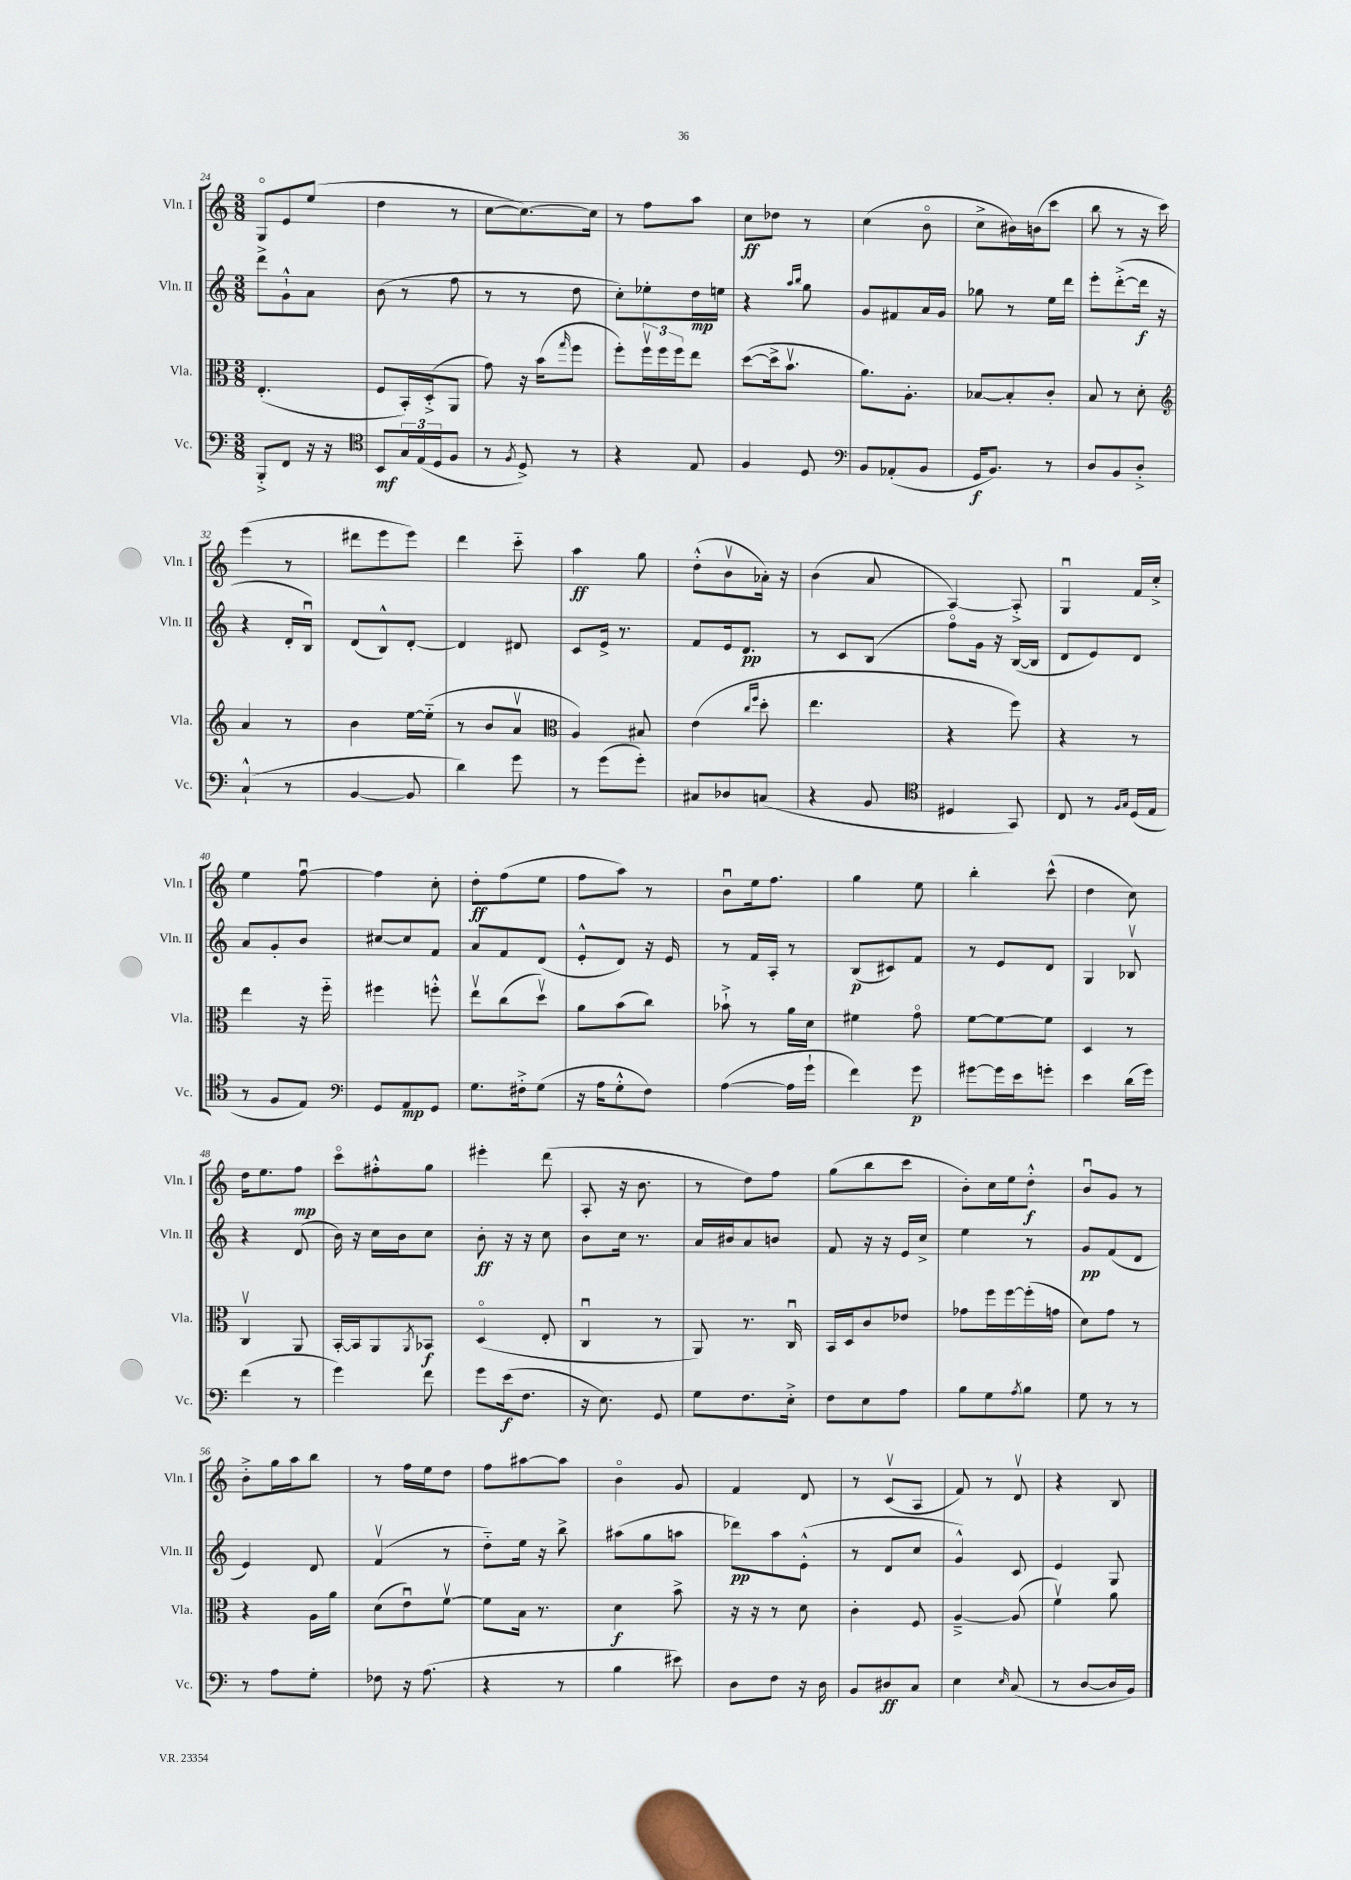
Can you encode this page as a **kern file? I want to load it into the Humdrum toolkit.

**kern	**kern	**kern	**kern
*staff4	*staff3	*staff2	*staff1
*clefF4	*clefC3	*clefG2	*clefG2
*k[]	*k[]	*k[]	*k[]
*M3/8	*M3/8	*M3/8	*M3/8
8BBB'^/L	(4.E'/	8ddd^\L	8Go/L
8FF/J	.	8g`^^\	8e/
16r	.	8a\J	(8ee/J
16r	.	.	.
=	=	=	=
*clefC4	*	*	*
8BB/L	8F/L	(8b\	4dd\
24G/L	16BB'/L)	8r	.
(24E/	.	.	.
.	(16D'^/J	.	.
24D/J	.	.	.
8F/J	8AA/J	8ff\	8r
=	=	=	=
8r	8g\)	8r	[8cc\L
8qF/	.	.	.
8D^/)	16r	8r	8.cc\_)
.	(16b\LK	.	.
.	16qqgg/	.	.
8r	8ff\J	8dd\	.
.	.	.	16cc\]Jk
=	=	=	=
4r	8ff'\L)	8cc'\L)	8r
.	24ffv\L	8ee-'\	8ff\L
.	24ff\	.	.
.	24ff\J	.	.
8E/	8ee\J	16dd\L	8aa\J
.	.	16ee\JJ	.
=	=	=	=
4F/	([8dd\L	4r	8cc\L
.	16dd^\]k	.	8dd-\J
.	8.bv\J	.	.
.	.	16qqaa/LL	.
.	.	16qqbb/JJ	.
8D/	.	8gg\	8r
=	=	=	=
*clefF4	*	*	*
8BB/L	8.a\L)	8g/L	(4cc\
(8AA-'/	.	8f#/	.
.	8.A'\J	.	.
8BB/J	.	16a/L	8bo\
.	.	16g/JJ	.
=	=	=	=
16GG/LK	[8B-/L	8gg-\	8cc^\L
8.BB/J)	.	.	.
.	8B-'/]	8r	16b#\L)
.	.	.	(16b\J
8r	8c'/J	16ee\LL	8ccc\J
.	.	16ddd\JJ	.
=	=	=	=
8D/L	8B/	8eee'\L	8bb\
8BB/	8r	([8ddd'^\	8r
8D'^/J	8d'\	16ddd\]Jk	16r
.	.	16r	16ccc\)
=	=	=	=
*	*clefG2	*	*
(4C`^^/	4a/	4r	(4eee\
8r	8r	16d'/LL	8r
.	.	16Bu/JJ)	.
=	=	=	=
[4BB/	4b\	(8d/L	8ddd#\L
.	.	8B^^/)	8eee\
8BB/]	[16ee\LL	[8d'/J	8eee\J)
.	(16ee'~\]JJ	.	.
=	=	=	=
4d\)	8r	4d/]	4ddd\
.	8b/L	.	.
8g\	8av/J	8d#/	8ccc'~\
=	=	=	=
*	*clefC3	*	*
8r	4A/)	8c/L	4aa\
(8g\L	.	16e^/Jk	.
.	.	8.r	.
8g'\J)	8B#/	.	8gg\
=	=	=	=
8C#/L	(4e\	8f/L	(8dd'^^\L
8D-/	.	16e/k	8bv\
.	.	8.d/J	.
.	16qqcc/LL	.	.
.	16qqff/JJ	.	.
(8C/J	8dd'\	.	16a-'\Jk)
.	.	.	16r
=	=	=	=
4r	4.ee\	8r	(4b\
.	.	8c/L	.
8BB/	.	(8B/J	8a/
=	=	=	=
*clefC4	*	*	*
4D#/	4r	8ffo\L)	[4A/)
.	.	16g\Jk	.
.	.	16r	.
8GG/)	8ff\)	([16B/LL	8A'^/]
.	.	16B/]JJ	.
=	=	=	=
8C/	4r	8d/L	4Gu/
8r	.	8e/)	.
16qqF/LL	.	.	.
16qqG/JJ	.	.	.
(16D/LL	8r	8d/J	16f/LL
16E/JJ	.	.	16cc'^/JJ
=	=	=	=
8r	4ee\	8a/L	4ee\
8F/L	.	8g'/	.
8E/J)	16r	8b/J	[8ffu\
.	16ff'~\	.	.
=	=	=	=
*clefF4	*	*	*
8GG/L	4ff#\	[8cc#/L	4ff\]
8AA/	.	8cc#/]	.
8GG/J	8ff'^^\	8f/J	8cc'\
=	=	=	=
8.G\L	8eev\L	8a/L	8dd'\L
.	(8cc\	8f/	(8ff\
16F#'^\k	.	.	.
(8G\J	8ddv\J)	(8d/J	8ee\J
=	=	=	=
16r	8a\L	8e'^^/L	8ff\L
16A\LK	.	.	.
8G'^^\	(8b\	8d/J)	8aa\J)
8F\J)	8cc\J)	16r	8r
.	.	16e/	.
=	=	=	=
([4A\	8b-`^\	8r	8bu\L
.	8r	16f/LL	16ee\k
.	.	16A'/JJ	8.ff\J
16A\]LL	16a\LL	8r	.
16g`\JJ	16d\JJ	.	.
=	=	=	=
4f\)	4f#\	(8B/L	4gg\
.	.	8c#/)	.
8g\	8go\	8f/J	8ee\
=	=	=	=
[8g#\L	[8f\L	8r	4bb'\
16g#\]L	8f\_	8e/L	.
16e\J	.	.	.
8g'\J	8f\]J	8d/J	(8ccc^^\
=	=	=	=
4e\	4D/	4G/	4dd\
(16d\LL	8r	8B-v/	8cc\)
16g\JJ)	.	.	.
=	=	=	=
(4f\	4Cv/	4r	16dd\LK
.	.	.	8.ee\
8r	8AA/	(8d/	8ff\J
=	=	=	=
4g\)	[16BB'/LL	16b\)	8ccco\L
.	16BB/]J	16r	.
.	8AA/	16cc\LL	8ff#'^^\
.	.	16b\J	.
.	8qAA/	.	.
8f\	8BB-/J	8cc\J	8gg\J
=	=	=	=
8g\L	(4Do/	8b'\	4eee#'\
(16e\k	.	16r	.
8.F\J	.	16r	.
.	8E'/	8cc\	(8ddd\
=	=	=	=
16r	4Cu/	8b\L	8A'/
8.E\)	.	.	.
.	.	16cc\Jk	16r
.	.	8.r	8.b\
8GG/	8r	.	.
=	=	=	=
8G\L	8AA/)	16a/LL	8r
.	.	16b#/J	.
8.F\	8.r	8a/	8dd\L)
.	.	8b/J	8ff\J
16E'^\Jk	16Cu/	.	.
=	=	=	=
8F\L	16BB/LL	8f/	(8gg\L
.	16D/J	.	.
8E\	8c/	16r	8bb\
.	.	16r	.
8A\J	8e-/J	16e/LL	8ccc\J
.	.	16cc^/JJ	.
=	=	=	=
8B\L	8g-\L	4ee\	8b'\L)
8G\	16ff\L	.	16cc\L
.	[16ff\	.	16ee\J
8qA/	.	.	.
8B\J	(16ff'\]	8r	8dd'^^\J
.	16g\JJ	.	.
=	=	=	=
8G\	8d\L)	8g/L	8bu/L
8r	8g\J	(8f/	8g/J
8r	8r	8d/J	8r
=	=	=	=
8r	4r	4e/)	8b'^\L
8A\L	.	.	16gg\L
.	.	.	16aa\J
8G'\J	16A\LL	8d/	8bb\J
.	16a\JJ	.	.
=	=	=	=
8F-\	(8d\L	(4fv/	8r
16r	8eu\)	.	16ff\LL
(8.A\	.	.	16ee\J
.	[8fv\J	8r	8dd\J
=	=	=	=
4r	8f\]L	8dd'~\L)	8ff\L
.	16B\Jk	16ee\Jk	[8aa#\
.	8.r	16r	.
8r	.	8bb^\	8aa#\]J
=	=	=	=
4B\	4d\	(8aa#\L	4bo\
.	.	8gg\	.
8e#\)	8b^\	8aa\J	8g/
=	=	=	=
8D\L	16r	8ddd-\L)	4f/
.	16r	.	.
8F\J	8r	8aa\	.
16r	8d\	(8e'^^\J	8d/
16D\	.	.	.
=	=	=	=
8BB/L	4c'\	8r	8r
8D#/	.	8d/L	(8cv/L
8C/J	8F/	8cc/J	8A/J
=	=	=	=
4E\	[4A~^/	4g^^/)	8f/)
.	.	.	8r
16qqE/	.	.	.
(8C/	(8A/]	8c/	8dv/
=	=	=	=
8r	4fv\)	4e/	4r
[8D/L	.	.	.
16D/]L	8a\	8G/	8B/
16BB/JJ)	.	.	.
==	==	==	==
*-	*-	*-	*-
